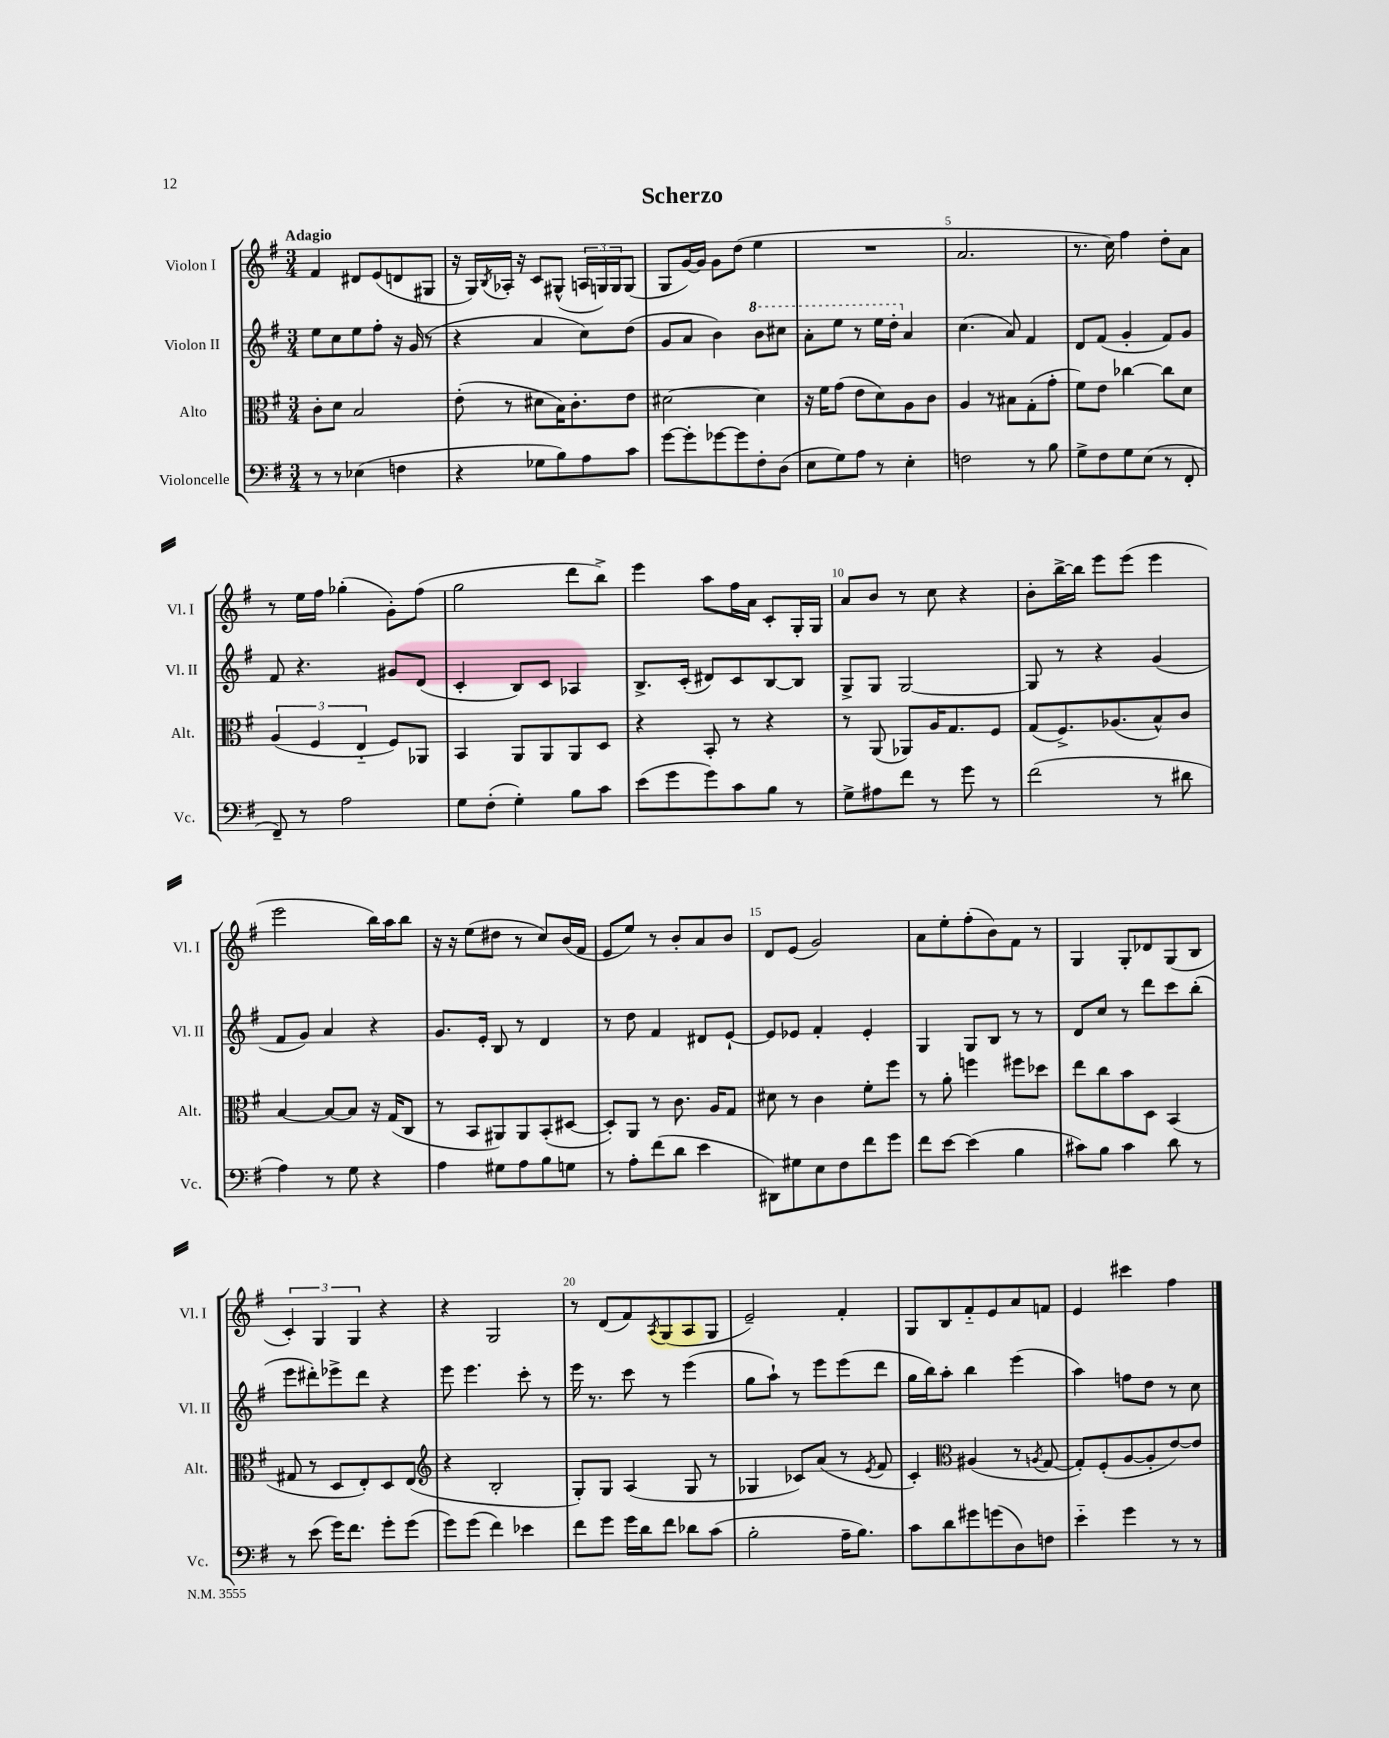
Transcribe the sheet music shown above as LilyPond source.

\header { title = "Scherzo" }
<<
\new StaffGroup <<
\new Staff = "s0" \with { instrumentName = "Violon I" shortInstrumentName = "Vl. I" } {
    \clef treble \key g \major \numericTimeSignature \time 3/4 \tempo "Adagio"
    fis'4 dis'8 e'8( d'8 gis8 |
    r16 g16) \acciaccatura { b8 } aes16-. r16 c'8 gis8-^( \tuplet 3/2 { a16 g16) g16 } g8( |
    g8 g'16~) g'16 g'8 d''8( e''4 |
    R2. |
    a'2. |
    r8. c''16) fis''4 d''8-. a'8 |
    r8 e''16 fis''16 ges''4-.( g'8-.) fis''8( |
    g''2 d'''8 b''8->) |
    e'''4 a''8 fis''16 a'16 c'8-. g16-. g16 |
    a'8 b'8 r8 c''8 r4 |
    b'8-. b''16~-> b''16 e'''8 e'''8( e'''4 |
    e'''2 b''16) a''16 b''8 |
    r16 r16 e''8( dis''8 r8 c''8) b'16( fis'16 |
    e'8 e''8) r8 b'8-. a'8 b'8 |
    d'8 e'8( g'2) |
    a'8 e''8-. fis''8-.( b'8) fis'8 r8 |
    g4 g8-. des'8 g8( b8 |
    \tuplet 3/2 { c'4-.) g4 g4 } r4 |
    r4 g2 |
    r8 d'8( fis'8) \acciaccatura { a8 } g8( a8 g8 |
    e'2--) fis'4-. |
    g8 b8 fis'8-_ e'8 a'8 f'8 |
    e'4 cis'''4 fis''4 \bar "|." |
}
\new Staff = "s1" \with { instrumentName = "Violon II" shortInstrumentName = "Vl. II" } {
    \clef treble \key g \major \numericTimeSignature \time 3/4
    e''8 c''8 e''8 fis''8-. r16 g'16( r8 |
    r4 a'4 c''8) d''8( |
    g'8 a'8 b'4) \ottava #1 b''8 cis'''8 |
    a''8-. e'''8 r8 e'''16 d'''16-. \ottava #0 a'4 |
    c''4.( a'8) fis'4 |
    d'8 fis'8( g'4-. fis'8) g'8 |
    fis'8 r4. gis'8 d'8( |
    c'4-. b8) c'8 aes4 |
    b8.-> c'16-.( dis'8) c'8 b8~ b8 |
    g8-> g8 g2~ |
    g8 r8 r4 g'4( |
    fis'8 g'8) a'4 r4 |
    g'8. e'16-. b8 r8 d'4 |
    r8 d''8 fis'4 dis'8 e'8~-! |
    e'8 ees'8 fis'4-. ees'4-. |
    g4 g8 b8 r8 r8 |
    d'8 c''8 r8 d'''8 c'''8 b''8-.( |
    e'''8 dis'''8-.) ees'''8-> dis'''8 r4 |
    e'''8 e'''4. c'''8-. r8 |
    e'''16 r8. c'''8 r8 e'''4( |
    g''8 a''8-!) r8 e'''8 e'''8( d'''8 |
    g''16 b''16) a''8-. b''4 e'''4( |
    a''4) f''8 d''8 r8 c''8 \bar "|." |
}
\new Staff = "s2" \with { instrumentName = "Alto" shortInstrumentName = "Alt." } {
    \clef alto \key g \major \numericTimeSignature \time 3/4
    c'8-. d'8 b2 |
    e'8-.( r8 dis'8 b16) c'8.-. e'8 |
    dis'2~ dis'4 |
    r16 fis'16 g'8( e'8 d'8) a8 c'8 |
    a4 r8 bis8 g8-.( g'8-. |
    fis'8) e'8 ces''4~ ces''8 d'8 |
    \tuplet 3/2 { a4( fis4 e4-_ } fis8) aes,8 |
    b,4 a,8 a,8 a,8 d8 |
    r4 b,8-. r8 r4 |
    r8 a,8( aes,8) a16 g8. fis8 |
    g8( fis8.->) aes8.( b8-^) c'8 |
    b4~ b8~ b8 r16 g16( c8 |
    r8 b,8 ais,8) ais,8 b,8-.( dis8~ |
    dis8-.) a,8 r8 c'8. a16 g8 |
    dis'8 r8 c'4 fis'8-. fis''8 |
    r8 a'8-. f''4 fis''8 des''8 |
    e''8 c''8 b'8 d8 b,4( |
    gis8 r8 d8 e8-.) d8 e8( |
    \clef treble r4 b2-. |
    g8-.) g8 a4( g8 r8 |
    ges4 ces'8) a'8( r8 \acciaccatura { e'8 } fis'8 |
    c'4-.) \clef alto ais4( r8 \acciaccatura { a8 } g8~ |
    g8-.) fis8-.( a8~ a8-. e'8~) e'8 \bar "|." |
}
\new Staff = "s3" \with { instrumentName = "Violoncelle" shortInstrumentName = "Vc." } {
    \clef bass \key g \major \numericTimeSignature \time 3/4
    r8 r8 ees4( f4 |
    r4 ges8 b8) a8 c'8 |
    g'8~ g'8-. ges'8~ ges'8 fis8-. d8( |
    e8 g8) a8 r8 e4-. |
    f2 r8 b8 |
    g8-> fis8 g8 e8( r8 fis,8-. |
    fis,8--) r8 a2 |
    g8 fis8-.( g4-.) b8 c'8 |
    e'8( g'8 g'8) c'8 b8 r8 |
    g8-> ais8 fis'8 r8 g'8 r8 |
    fis'2( r8 dis'8 |
    a4) r8 g8 r4 |
    a4 gis8 a8 b8 g8 |
    r8 a8-. fis'8( d'8 e'4 |
    dis,8) gis8 e8 fis8 fis'8 g'8 |
    fis'8 e'8~ e'4( b4 |
    cis'8) b8 cis'4 d'8 r8 |
    r8 e'8( g'16) fis'8. g'8-. g'8( |
    g'8) g'8( fis'4) ees'4 |
    fis'8 g'8 g'16 d'16 fis'8 des'8 c'8( |
    b2-. a16-- b8.) |
    c'8 d'8 gis'8 g'8( d8) f8 |
    e'4-_ g'4 r8 r8 \bar "|." |
}
>>
>>
\layout { \context { \Score \override BarNumber.break-visibility = ##(#f #t #t) barNumberVisibility = #(every-nth-bar-number-visible 5) } }
